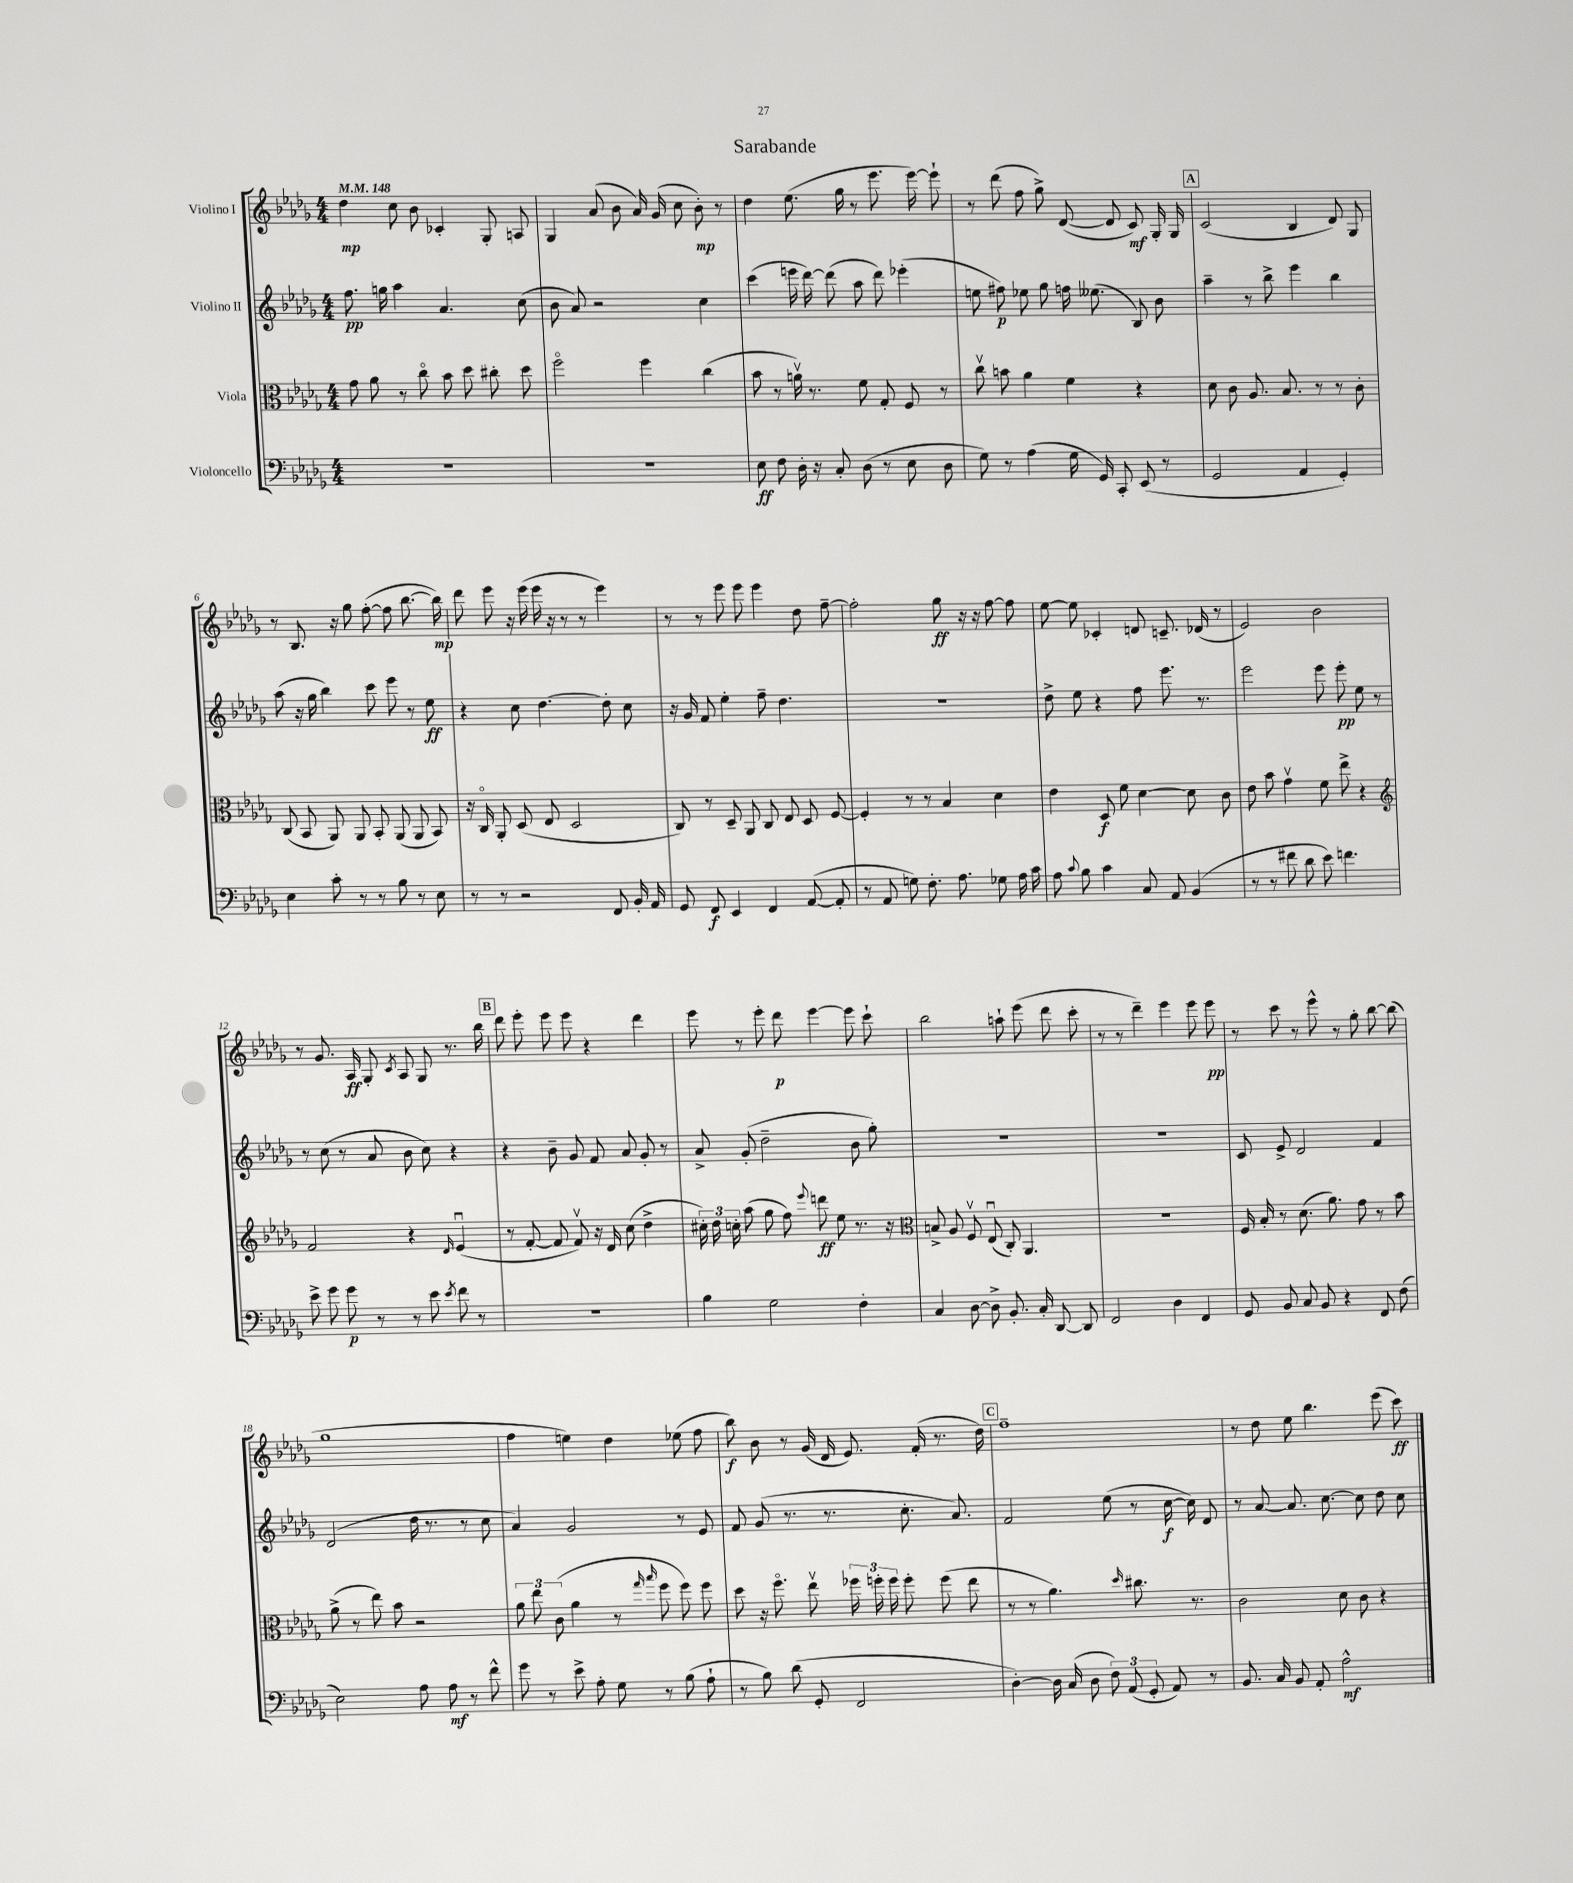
\header { title = "Sarabande" }
<<
\new StaffGroup <<
\new Staff = "s0" \with { instrumentName = "Violino I" } {
    \clef treble \key des \major \numericTimeSignature \time 4/4 \tempo 4 = 148
    \autoBeamOff des''4\mp c''8 bes'8 ces'4-. ges8-. a8 |
    ges4 aes'8( bes'8 aes'16) ges'16( c''8 bes'8-.\mp) r8 |
    des''4 ees''8.( ges''16 r8 ees'''8. ees'''16~) ees'''8-! |
    r8 des'''8( f''8 ges''8->) des'8~( des'8 c'8\mf) ges16-. ges16 |
    \mark \markup { \box "A" } c'2( bes4 des'8) ges8 |
    r8 bes8. r16 ges''8 f''8~-.( f''8 bes''8.~ bes''16\mp) |
    des'''8 ees'''8 r16 ees'''16( ees'''16 r16 r8 r8 ees'''4) |
    r8 r8 ees'''8 ees'''8 ees'''4 des''8 f''8~-- |
    f''2-. ges''8\ff r16 r16 f''8~ f''8 |
    ees''8~ ees''8 ces'4-. d'8 c'8.-- des'16( r8 |
    ees'2) bes'2 |
    r8 ges'8. aes16\ff ges8-. \acciaccatura { c'8 } aes8 ges8 r8. bes''16 |
    \mark \markup { \box "B" } des'''8 ees'''8-. ees'''8 ees'''8 r4 des'''4 |
    ees'''8 r8 ees'''8-. des'''8\p ees'''4~ ees'''8 c'''8-! |
    bes''2 a''8-! ees'''8( des'''8 c'''8-. |
    r8 r8 des'''4--) ees'''4 ees'''8 ees'''8\pp |
    r8 c'''8 r8 ees'''8-^ r8 ges''8-. bes''8~ bes''8( |
    ges''1 |
    f''4 e''4) des''4 ees''8( f''8 |
    bes''8\f) bes'8 r8 ges'16( des'16 ees'8.) f'16-.( r8. des''16) |
    \mark \markup { \box "C" } f''1-- |
    r8 des''8 ees''8 bes''4. ees'''8( c'''8\ff) \bar "|." |
}
\new Staff = "s1" \with { instrumentName = "Violino II" } {
    \clef treble \key des \major \numericTimeSignature \time 4/4
    \autoBeamOff f''8.\pp g''16 aes''4 aes'4. c''8( |
    bes'8 aes'8) r2 c''4 |
    c'''4( e'''16 des'''16~) des'''8( aes''8 des'''8) ees'''4-.( |
    e''8 fis''8\p) ees''8 ges''8 f''16 eeses''8.( bes8) bes'8 |
    \mark \markup { \box "A" } aes''4-- r8 bes''8-> ees'''4 bes''4 |
    aes''8( r16 ges''16 bes''4) c'''8 ees'''8 r8 ees''8\ff |
    r4 c''8 des''4.~ des''8-. c''8 |
    r16 ges'16 f'8 ees''4-. f''8-- des''4. |
    r1 |
    des''8-> ees''8 r4 f''8 ees'''8. r8. |
    ees'''2 ees'''8 ees'''8-.\pp ees''8 r8 |
    r8 c''8( r8 aes'8 bes'8 c''8) r4 |
    \mark \markup { \box "B" } r4 bes'8-- ges'8 f'8 aes'8 ges'8-. r8 |
    aes'8-> ges'8-.( des''2-- bes'8 ges''8-.) |
    R1 |
    R1 |
    c'8 ees'8-> des'2 f'4 |
    des'2( des''16 r8. r8 c''8 |
    aes'4) ges'2 r8 ees'8 |
    f'8 ges'8( r8. r8. c''8.-. aes'8.) |
    \mark \markup { \box "C" } f'2 ees''8( r8 c''16~\f c''16) des'8 |
    r8 aes'8~ aes'8. c''8.~ c''8 des''8 c''8 \bar "|." |
}
\new Staff = "s2" \with { instrumentName = "Viola" } {
    \clef alto \key des \major \numericTimeSignature \time 4/4
    \autoBeamOff ges'8 aes'8 r8 c''8\flageolet bes'8 des''8 cis''8-. des''8 |
    f''2\flageolet f''4 c''4( |
    bes'8 r8 a'16\upbow) r8. f'8 ges8-. f8 r8 |
    c''8\upbow b'8 aes'4 f'4 r4 |
    \mark \markup { \box "A" } des'8 c'8 aes8. bes8. r8 r8 c'8-. |
    c8( bes,8 aes,8) aes,8 bes,8-. aes,8( aes,8 bes,8) |
    r16 c16\flageolet aes,8-. des8( ees8 des2 |
    c8) r8 des8-- aes,8 c8 ees8 des8 f8~ |
    f4-. r8 r8 bes4 des'4 |
    ees'4 des8\f f'8 des'4~ des'8 c'8 |
    ees'8 bes'8 ges'4\upbow f'8 ees''8-> r4 |
    \clef treble f'2 r4 \grace { des'16 } ees'4\downbow( |
    \mark \markup { \box "B" } r8 f'8~-. f'8 f'8\upbow) r16 des'16 c''8( des''4-> |
    \tuplet 3/2 { cis''16-.) des''16 c''16-. } aes''8( ges''8 f''8) \appoggiatura { ees'''8 } d'''8\ff ees''8 r8. r16 |
    \clef alto b8-> aes8 f8\upbow ees8\downbow( c8-.) aes,4. |
    R1 |
    f16 bes16-. r8 des'8.( aes'8.) ges'8 r8 bes'8 |
    aes'8->( r8 ees''8) bes'8 r2 |
    \tuplet 3/2 { aes'8 ees''8 c'8( } aes'4 r8 \grace { ges''16 bes''16 } f''8 f''8) f''8 |
    des''8 r16 f''8.\flageolet ees''8\upbow \tuplet 3/2 { fes''16 f''16-. f''16 } f''8-. f''8( ees''8 |
    \mark \markup { \box "C" } r8 r8 aes'4.) \grace { des''16 } cis''8. r8. |
    c'2 des'8 c'8 r4 \bar "|." |
}
\new Staff = "s3" \with { instrumentName = "Violoncello" } {
    \clef bass \key des \major \numericTimeSignature \time 4/4
    \autoBeamOff r1 |
    R1 |
    ees8\ff f8 des16-. r16 c8-. des8( r8 ees8 des8 |
    ges8) r8 aes4( ges16 ges,16) c,8-. ees,8( r8 |
    \mark \markup { \box "A" } ges,2 aes,4 ges,4-.) |
    ees4 c'8-. r8 r8 bes8 r8 ees8 |
    r8 r8 r2 f,8 bes,16-. aes,16 |
    ges,8 f,8\f ees,4 f,4 aes,8~( aes,8-. |
    r8 aes,8 g8) f8.-. aes8. ges8 aes16 c'16 |
    aes8 \appoggiatura { c'8 } bes8 c'4 c8 aes,8 bes,4( |
    r8 r8 fis'8 des'8 ees'8) f'4. |
    ees'8-> ges'8 ges'8\p r8 r8 ees'8 \acciaccatura { ees'8 } f'8 r8 |
    \mark \markup { \box "B" } R1 |
    bes4 ges2 f4-. |
    c4 des8~ des8-> bes,8.-. c16-. des,8~ des,8 |
    f,2 des4 f,4 |
    ges,8 bes,8 c8 bes,8 r4 f,8 f8( |
    ees2) aes8 aes8\mf r8 f'8-^ |
    ges'8 r8 ees'8-> aes8-. ges8 r8 bes8( aes8-! |
    r8 bes8) des'8( ges,8-. f,2 |
    \mark \markup { \box "C" } des4~-.) des16 c16( des8 \tuplet 3/2 { f8) aes,8( ges,8-. } aes,8) r8 |
    bes,8. c16 bes,8 aes,8-. aes2-^\mf \bar "|." |
}
>>
>>
